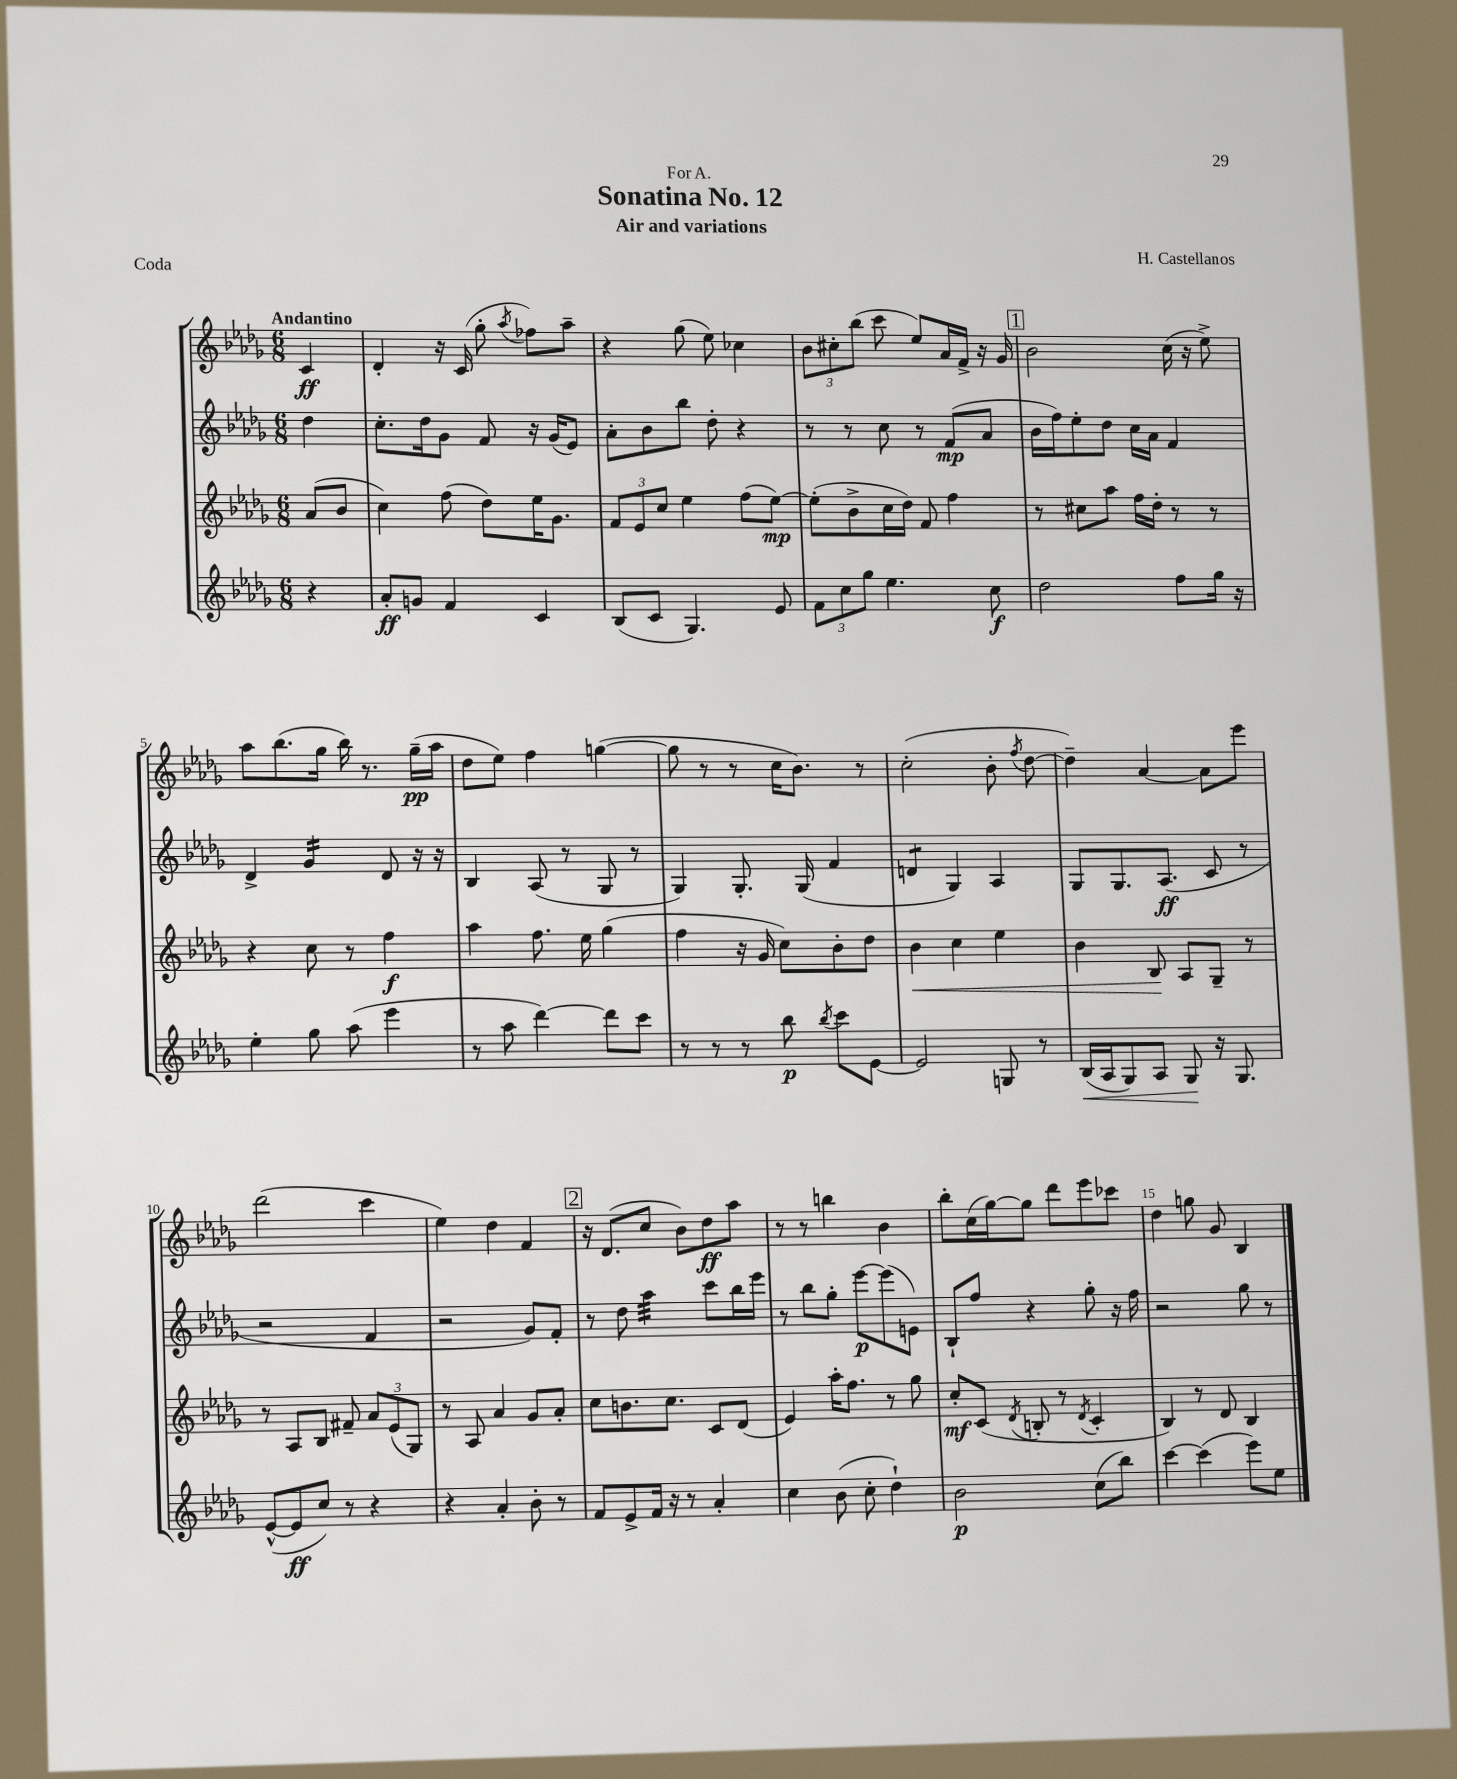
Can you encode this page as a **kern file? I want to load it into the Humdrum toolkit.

**kern	**kern	**kern	**kern
*staff4	*staff3	*staff2	*staff1
*clefG2	*clefG2	*clefG2	*clefG2
*k[b-e-a-d-g-]	*k[b-e-a-d-g-]	*k[b-e-a-d-g-]	*k[b-e-a-d-g-]
*M6/8	*M6/8	*M6/8	*M6/8
4r	(8a-/L	4dd-\	4c/
.	8b-/J	.	.
=	=	=	=
8a-'/L	4cc\)	8.cc'\L	4d-'/
8g/J	.	.	.
.	.	16dd-\k	.
4f/	(8ff\	8g-\J	16r
.	.	.	(16c/
.	8dd-\L)	8f/	8gg-'\
.	.	.	8qaa-/
4c/	16ee-\K	16r	8ff-\L)
.	8.g-\J	(16g-/LK	.
.	.	8e-/J)	8aa-~\J
=	=	=	=
(8B-/L	12f/L	8a-'\L	4r
.	12e-/	.	.
8c/J	.	8b-\	.
.	12cc/J	.	.
4.G-/)	4ee-\	8bb-\J	(8gg-\
.	.	8dd-'\	8ee-\)
.	(8ff\L	4r	4cc-\
8e-/	[8ee-\J)	.	.
=	=	=	=
12f\L	(8ee-'\]L	8r	12b-\L
12cc\	.	.	12cc#'\
.	8b-^\	8r	.
12gg-\J	.	.	(12bb-\J
4.ee-\	16cc\L	8cc\	8ccc\
.	16dd-\JJ)	.	.
.	8f/	8r	8ee-/L)
.	4ff\	(8f/L	16a-/L
.	.	.	16f^/JJ
8cc\	.	8a-/J	16r
.	.	.	16g-/
=	=	=	=
2dd-\	8r	16b-\LL	2b-\
.	.	16ff\J)	.
.	8cc#\L	8ee-'\	.
.	8aa-\J	8dd-\J	.
.	16ff\LL	16cc\LL	.
.	16dd-'\JJ	16a-\JJ	.
8ff\L	8r	4f/	(16cc\
.	.	.	16r
16gg-\Jk	8r	.	8ee-^\)
16r	.	.	.
=	=	=	=
4ee-'\	4r	4d-^/	8aa-\L
.	.	.	(8.bb-\
8gg-\	8cc\	4g-/	.
.	.	.	16gg-\Jk
(8aa-\	8r	.	16bb-\)
.	.	.	8.r
4eee-\	4ff\	8d-/	.
.	.	16r	(16gg-~\LL
.	.	16r	16aa-\JJ
=	=	=	=
8r	4aa-\	4B-/	8dd-\L
8aa-\	.	.	8ee-\J)
[4ddd-\)	8.ff\	(8A-/	4ff\
.	.	8r	.
.	16ee-\	.	.
8ddd-\]L	(4gg-\	8G-/	([4gg\
8ccc\J	.	8r	.
=	=	=	=
8r	4ff\	4G-/)	8gg\]
8r	.	.	8r
8r	16r	8.G-'/	8r
.	16g-/	.	.
8bb-\	8cc\L)	.	16cc\LK
.	.	(16G-/	8.b-\J)
8qbb-/	.	.	.
8ccc\L	8b-'\	4f/	.
[8e-\J	8dd-\J	.	8r
=	=	=	=
2e-/]	4b-\	4d/	(2cc'\
.	4cc\	4G-/)	.
8G/	4ee-\	4A-/	8b-'\
.	.	.	8qff/
8r	.	.	[8dd-\
=	=	=	=
(16B-/LL	4b-\	8G-/L	4dd-~\])
16A-/J	.	.	.
8G-/)	.	8.G-/	.
8A-/J	8B-/	.	[4a-/
.	.	(8.A-/J	.
8G-/	8A-/L	.	.
16r	8G-~/J	8c/	8a-\]L
8.G-/	.	.	.
.	8r	8r	8eee-\J
=	=	=	=
([8e-^^/L	8r	2r	(2ddd-\
8e-/]	8A-/L	.	.
8cc/J)	8B-/J	.	.
8r	8f#~/	.	.
4r	12a-/L	4f/	4ccc\
.	(12e-/	.	.
.	12G-/J)	.	.
=	=	=	=
4r	8r	2r	4ee-\)
.	8A-/	.	.
4a-'/	4a-/	.	4dd-\
8b-'\	8g-/L	8g-/L)	4f/
8r	8a-'/J	8f'/J	.
=	=	=	=
8f/L	8cc\L	8r	16r
.	.	.	(8.d-/L
8e-^/	8.b\	8dd-\	.
16f/Jk	.	4aa-\	8cc/J
16r	8.cc\J	.	.
8r	.	.	8b-\L)
4a-'/	8c/L	8ccc\L	8dd-\
.	(8d-/J	16bb-\L	8aa-\J
.	.	16eee-\JJ	.
=	=	=	=
4cc\	4e-/)	8r	8r
.	.	8bb-\L	8r
(8b-\	16aa-'\LK	8gg-'\J	4bb\
.	8.ff\J	.	.
8cc'\	.	[8eee-\L	.
4dd-`\)	8r	(8eee-\]	4b-\
.	8gg-\	8e\J)	.
=	=	=	=
2b-\	8cc'/L	8B-`/L	8bb-'\L
.	(8c/J	8ff/J	(16cc\L
.	.	.	[16gg-\J)
.	8qd-/	.	.
.	8B'/	4r	8gg-\]J
.	8r	.	8ddd-\L
.	8qd-/	.	.
(8cc\L	4c'/	8gg-'\	8eee-\
8bb-\J)	.	16r	8ccc-\J
.	.	16ff\	.
=	=	=	=
[4ccc\	4B-/)	2r	4dd-\
(4ccc\]	8r	.	8gg\
.	8d-/	.	8g-/
8eee-\L)	4B-/	8gg-\	4B-/
8ee-\J	.	8r	.
==	==	==	==
*-	*-	*-	*-
